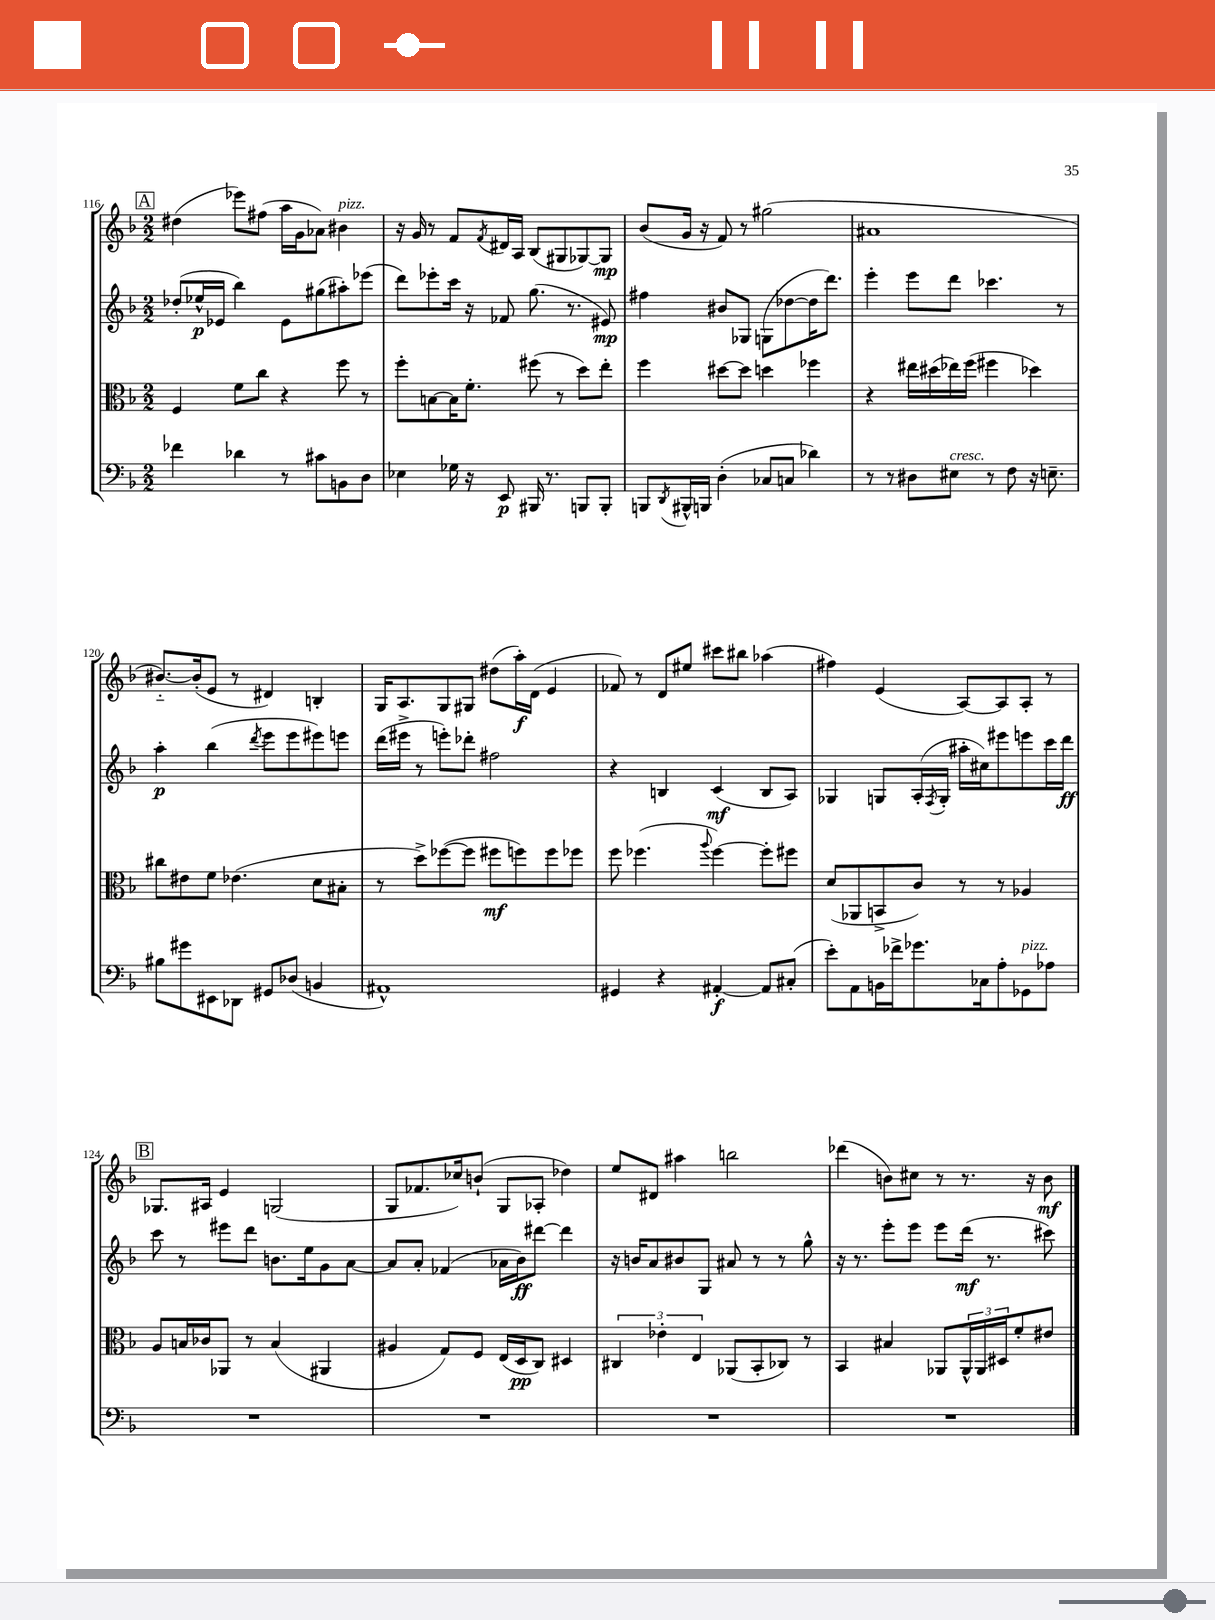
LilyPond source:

<<
\new StaffGroup <<
\new Staff = "s0" {
    \clef treble \key f \major \numericTimeSignature \time 2/2
    \mark \markup { \box "A" } dis''4( ees'''8) fis''8( a''16 g'16 aes'8) bis'4^\markup { \italic "pizz." } |
    r16 g'16 r8 f'8 \acciaccatura { f'8 } dis'16 a16 bes8( gis8 ges8~) ges8\mp |
    bes'8( g'16 r16 f'8) r8 gis''2( |
    ais'1 |
    bis'8.~-_) bis'16-.( e'8 r8 dis'4) b4-. |
    g16 a8. g8 gis8 dis''8( a''16-.\f) d'16( e'4 |
    fes'8) r8 d'8 eis''8 cis'''8 bis''8 aes''4( |
    fis''4) e'4( a8~) a8 a8-. r8 |
    \mark \markup { \box "B" } ges8. ais16 e'4 g2( |
    g8 fes'8. ces''16) b'8-!( g8 aes8-. des''4) |
    e''8 dis'8 ais''4 b''2 |
    des'''4( b'8) cis''8 r8 r8. r16 b'8\mf \bar "|." |
}
\new Staff = "s1" {
    \clef treble \key f \major \numericTimeSignature \time 2/2
    \mark \markup { \box "A" } des''8-.( ees''16-^\p ees'16 bes''4) ees'8 gis''8( ais''8-.) ees'''8( |
    d'''8) ees'''8-. c'''16 r16 fes'8 g''8.( r8. eis'8\mp) |
    fis''4 bis'8 ges8 g8( des''8~ des''16 d'''8.) |
    e'''4-. e'''8 d'''8 ces'''4. r8 |
    a''4-.\p bes''4( \acciaccatura { d'''8 } e'''8 e'''8 eis'''8) e'''8 |
    d'''16( eis'''16-> r8 e'''8-.) des'''8-. fis''2 |
    r4 b4 c'4\mf( b8 a8) |
    ges4 g8 a16-.( \acciaccatura { f8 } g16-. ais''16-. cis''16) eis'''8 e'''8 c'''16 d'''16\ff |
    \mark \markup { \box "B" } c'''8 r8 eis'''8 d'''8 b'8. e''16 g'8 a'8~ |
    a'8 a'8-. fes'4( aes'16 bes'16\ff) dis'''8~ dis'''4 |
    r16 b'16 a'8 bis'8 g8 ais'8 r8 r8 g''8-^ |
    r16 r8. e'''8-. e'''8 e'''8 d'''16\mf( r8. cis'''8) \bar "|." |
}
\new Staff = "s2" {
    \clef alto \key f \major \numericTimeSignature \time 2/2
    \mark \markup { \box "A" } f4 f'8 c''8 r4 f''8 r8 |
    f''8-. b8~ b16 f'8.-. fis''8( r8 d''8) e''8-. |
    f''4 dis''8~ dis''8 d''4 fes''4 |
    r4 eis''16 dis''16( ees''16) f''16( fis''4 des''4) |
    cis''8 eis'8 f'8 ees'4.( d'8 bis8-. |
    r8 d''8->) fes''8~( fes''8 fis''8\mf f''8) f''8 fes''8 |
    f''8 fes''4.( \appoggiatura { a''8 } fes''4~) fes''8-. fis''8 |
    d'8( aes,8 b,8-> c'8) r8 r8 aes4 |
    \mark \markup { \box "B" } a8 b16 ces'16 aes,8 r8 b4( ais,4 |
    ais4 g8) f8 e16( d16\pp c8) dis4 |
    \tuplet 3/2 { cis4 ees'4-. e4 } aes,8( bes,8-. ces8) r8 |
    bes,4 bis4 aes,8 \tuplet 3/2 { aes,16-^ aes,16 dis16 } f'8-. eis'8 \bar "|." |
}
\new Staff = "s3" {
    \clef bass \key f \major \numericTimeSignature \time 2/2
    \mark \markup { \box "A" } fes'4 des'4 r8 cis'8 b,8 d8 |
    ees4 ges16 r16 e,8\p bis,,16 r8. b,,8 b,,8-. |
    b,,8 \acciaccatura { d,8 } bis,,16-^ b,,16 d4-.( ces8 c8 des'4) |
    r8 r8 dis8 eis8^\markup { \italic "cresc." } r8 f8 r16 e8.-- |
    bis8 gis'8 eis,8 des,8 gis,8 des8( b,4 |
    ais,1-^) |
    gis,4 r4 ais,4~-.\f ais,8 cis8-.( |
    e'8-.) a,8 b,16 fes'16-> ges'8. ces16 a8-. ges,8^\markup { \italic "pizz." } aes8 |
    \mark \markup { \box "B" } R1 |
    R1 |
    R1 |
    R1 \bar "|." |
}
>>
>>
\layout { \context { \Score currentBarNumber = #116 } }
